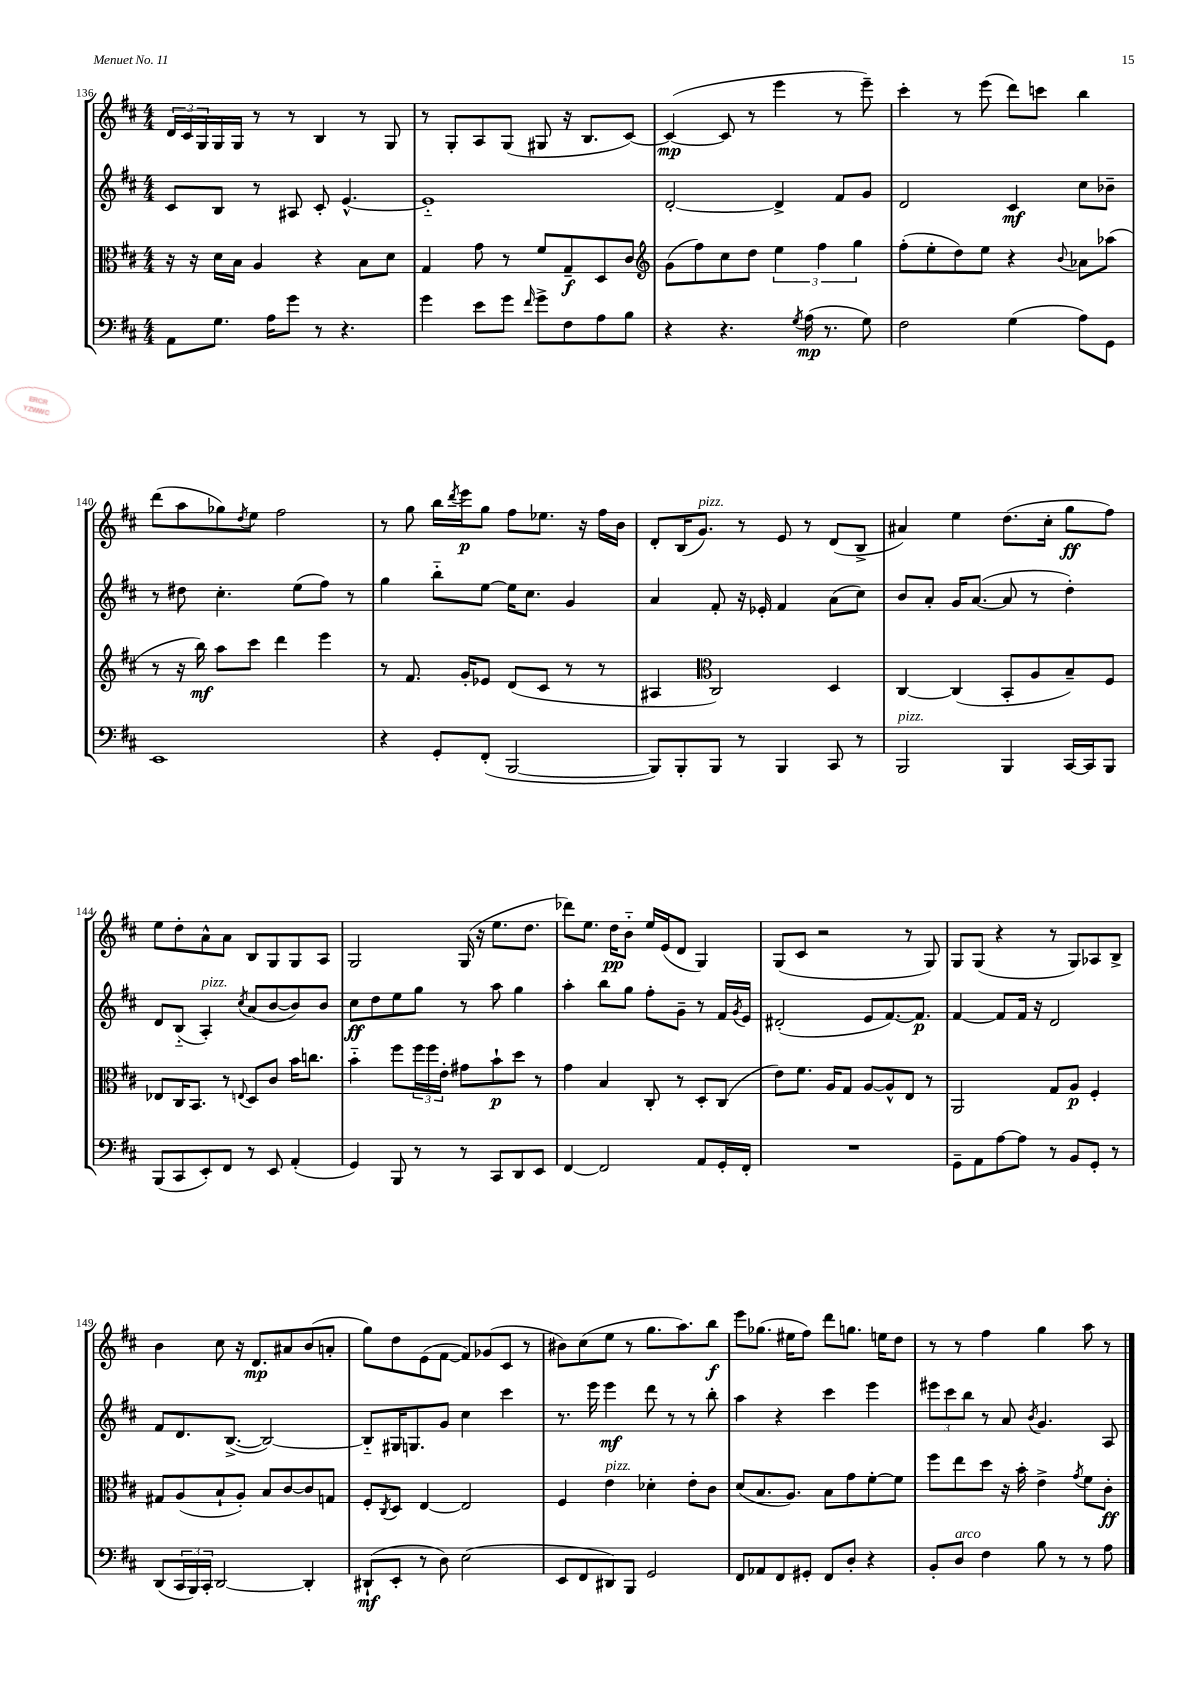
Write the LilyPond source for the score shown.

<<
\new StaffGroup <<
\new Staff = "s0" {
    \clef treble \key d \major \numericTimeSignature \time 4/4
    \tuplet 3/2 { d'16 cis'16 g16 } g16 g16 r8 r8 b4 r8 g8 |
    r8 g8-. a8 g8( gis8 r16 b8. cis'8~) |
    cis'4~\mp( cis'8 r8 e'''4 r8 e'''8--) |
    cis'''4-. r8 e'''8( d'''8) c'''8 b''4 |
    d'''8( a''8 ges''8) \acciaccatura { d''8 } e''8 fis''2 |
    r8 g''8 b''16 \acciaccatura { d'''8 } e'''16\p g''8 fis''8 ees''8. r16 fis''16 b'16 |
    d'8-. b16( g'8.^\markup { \italic "pizz." }) r8 e'8 r8 d'8( b8-> |
    ais'4) e''4 d''8.( cis''16-. g''8\ff fis''8) |
    e''8 d''8-. a'8-^ a'8 b8 g8 g8 a8 |
    g2 g16( r16 e''8. d''8. |
    des'''8) e''8. d''16\pp b'8-_ e''16 e'16( d'8 g4) |
    g8( cis'8 r2 r8 g8) |
    g8 g8( r4 r8 g8) aes8 b8-> |
    b'4 cis''8 r16 d'8.\mp ais'8 b'8( a'8-. |
    g''8) d''8 e'8( fis'8~ fis'8) ges'8( cis'8 r8 |
    bis'8) cis''8( e''8 r8 g''8. a''8.) b''8\f |
    e'''8 ges''8.( eis''16 fis''8) d'''8 g''8. e''16 d''8 |
    r8 r8 fis''4 g''4 a''8 r8 \bar "|." |
}
\new Staff = "s1" {
    \clef treble \key d \major \numericTimeSignature \time 4/4
    cis'8 b8 r8 ais8 cis'8-. e'4.~-^ |
    e'1-_ |
    d'2~-. d'4-> fis'8 g'8 |
    d'2 cis'4\mf cis''8 bes'8-- |
    r8 dis''8 cis''4.-. e''8( fis''8) r8 |
    g''4 b''8-_ e''8~ e''16 cis''8. g'4 |
    a'4 fis'8-. r16 ees'16-. fis'4 a'8( cis''8) |
    b'8 a'8-. g'16 a'8.~( a'8 r8 d''4-.) |
    d'8 b8-_( a4-.^\markup { \italic "pizz." }) \acciaccatura { cis''8 } a'8( b'8~ b'8) b'8 |
    cis''8\ff d''8 e''8 g''8 r8 a''8 g''4 |
    a''4-. b''8 g''8 fis''8-. g'8-- r8 fis'16 \acciaccatura { g'8 } e'16 |
    dis'2-.( e'8 fis'8.~) fis'8.\p |
    fis'4~ fis'8 fis'16 r16 d'2 |
    fis'8 d'8. b8.~->( b2~) |
    b8-_ gis16 g8. g'8 cis''4 cis'''4 |
    r8. e'''16 e'''4\mf d'''8 r8 r8 b''8-. |
    a''4 r4 cis'''4 e'''4 |
    \tuplet 3/2 { eis'''8 cis'''8 b''8 } r8 a'8 \acciaccatura { b'8 } g'4. a8 \bar "|." |
}
\new Staff = "s2" {
    \clef alto \key d \major \numericTimeSignature \time 4/4
    r16 r16 d'16 b16 a4 r4 b8 d'8 |
    g4 g'8 r8 fis'8 g8--\f d8 cis'8 |
    \clef treble g'8( fis''8) cis''8 d''8 \tuplet 3/2 { e''4 fis''4 g''4 } |
    fis''8-.( e''8-. d''8) e''8 r4 \appoggiatura { b'8 } aes'8 aes''8( |
    r8 r16 b''16\mf) a''8 cis'''8 d'''4 e'''4 |
    r8 fis'8. g'16-. ees'8 d'8( cis'8 r8 r8 |
    ais4 \clef alto cis2) d4 |
    cis4~ cis4( b,8-. a8 b8--) fis8 |
    ees8 cis16 b,8. r8 \appoggiatura { e8 } d8 cis'8 b'16 c''8. |
    b'4-_ fis''8 \tuplet 3/2 { fis''16 fis''16 e'16-. } gis'8 b'8-!\p d''8 r8 |
    g'4 b4 cis8-. r8 d8-. cis8( |
    e'8) fis'8. a16 g8 a8~ a8-^ e8 r8 |
    a,2 g8 a8\p fis4-. |
    gis8 a8( b8-! a8-.) b8 cis'8~ cis'8 g8 |
    fis8-. \acciaccatura { cis8 } d8 e4~ e2 |
    fis4 e'4^\markup { \italic "pizz." } des'4-. e'8-. cis'8 |
    d'8( b8. a8.) b8 g'8 fis'8~-. fis'8 |
    fis''8 e''8 d''8 r16 b'16-. e'4-> \acciaccatura { g'8 } fis'8 cis'8-.\ff \bar "|." |
}
\new Staff = "s3" {
    \clef bass \key d \major \numericTimeSignature \time 4/4
    a,8 g8. a16 g'8 r8 r4. |
    g'4 e'8 g'8 \grace { fis'16 } g'8-> fis8 a8 b8 |
    r4 r4. \acciaccatura { g8 } a16\mp( r8. g8) |
    fis2 g4( a8) g,8 |
    e,1 |
    r4 g,8-. fis,8-.( b,,2~ |
    b,,8) b,,8-. b,,8 r8 b,,4 cis,8 r8 |
    b,,2^\markup { \italic "pizz." } b,,4 cis,16~ cis,16 b,,8 |
    b,,8( cis,8 e,8-.) fis,8 r8 e,8 a,4-.( |
    g,4) b,,8 r8 r8 cis,8 d,8 e,8 |
    fis,4~ fis,2 a,8 g,16-. fis,16-. |
    R1 |
    g,8-- a,8 a8~ a8 r8 b,8 g,8-. r8 |
    d,8( \tuplet 3/2 { cis,16 b,,16) cis,16-. } d,2~ d,4-. |
    dis,8-!\mf( e,8-. r8 d8) e2( |
    e,8 fis,8 dis,8) b,,8 g,2 |
    fis,8 aes,8 fis,8 gis,8-. fis,8 d8-. r4 |
    b,8-. d8^\markup { \italic "arco" } fis4 b8 r8 r8 a8 \bar "|." |
}
>>
>>
\layout { \context { \Score currentBarNumber = #136 } }
